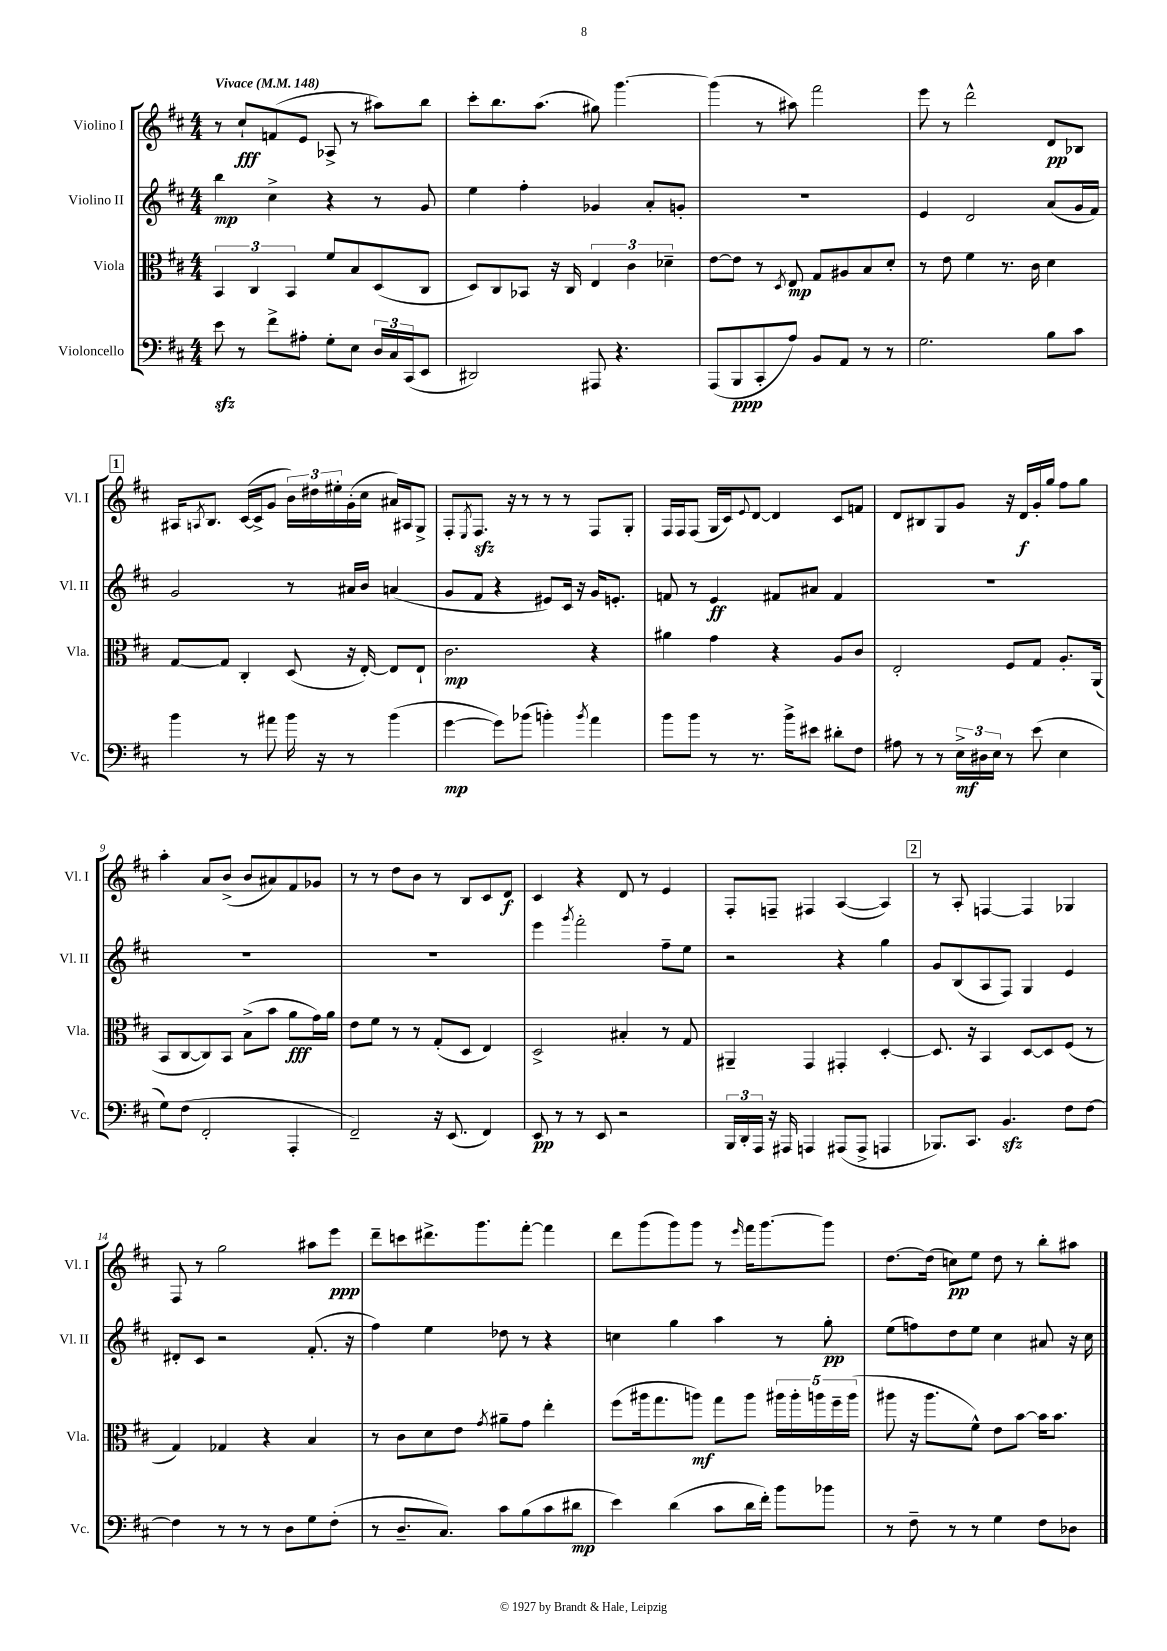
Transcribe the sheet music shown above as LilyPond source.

<<
\new StaffGroup <<
\new Staff = "s0" \with { instrumentName = "Violino I" shortInstrumentName = "Vl. I" } {
    \clef treble \key d \major \numericTimeSignature \time 4/4 \tempo "Vivace" 4 = 148
    r8 cis''8-!\fff f'8( e'8 aes8-> r8 ais''8) b''8 |
    cis'''8-. b''8. a''8.( gis''8) g'''4.~ |
    g'''4( r8 ais''8) fis'''2 |
    e'''8 r8 d'''2-^ d'8\pp bes8 |
    \mark \markup { \box "1" } ais16 \acciaccatura { a8 } b8. cis'16~( cis'16-> g'8 \tuplet 3/2 { b'16) dis''16 eis''16-. } g'16-.( cis''16 ais'16) ais16 g8-> |
    fis8-. \acciaccatura { e8 } fis8.\sfz r16 r8 r8 r8 fis8 g8-. |
    fis16 fis16 fis8( g16 cis'16) \appoggiatura { e'8 } d'8~ d'4 cis'8 f'8 |
    d'8 bis8 g8 g'8 r16 d'16\f g'16-. g''16 fis''8 g''8 |
    a''4-. a'8 b'8->( b'8 ais'8) fis'8 ges'8 |
    r8 r8 d''8 b'8 r8 b8 cis'8 d'8\f |
    cis'4 r4 d'8 r8 e'4 |
    fis8-. f8-- fis4 a4~( a4) |
    \mark \markup { \box "2" } r8 a8-. f4~ f4 ges4 |
    fis8 r8 g''2 ais''8 e'''8\ppp |
    d'''8-- c'''8 dis'''8.-> g'''8. fis'''8~-. fis'''4 |
    d'''8 g'''8( g'''8) g'''8 r8 \grace { e'''16 } fis'''16 g'''8.~ g'''8 |
    d''8.~ d''16( c''8\pp) e''8 d''8 r8 b''8-. ais''8 \bar "|." |
}
\new Staff = "s1" \with { instrumentName = "Violino II" shortInstrumentName = "Vl. II" } {
    \clef treble \key d \major \numericTimeSignature \time 4/4
    b''4\mp cis''4-> r4 r8 g'8 |
    e''4 fis''4-. ges'4 a'8-. g'8-. |
    R1 |
    e'4 d'2 a'8( g'16 fis'16) |
    \mark \markup { \box "1" } g'2 r8 ais'16 b'16 a'4( |
    g'8 fis'8 r4 eis'8) cis'16 r16 g'16 e'8.-. |
    f'8 r8 e'4\ff fis'8 ais'8 fis'4 |
    R1 |
    R1 |
    R1 |
    e'''4 \acciaccatura { g'''8 } fis'''2-. fis''8-- e''8 |
    r2 r4 g''4 |
    \mark \markup { \box "2" } g'8 b8( a8 fis8) g4 e'4 |
    dis'8-. cis'8 r2 fis'8.-.( r16 |
    fis''4) e''4 des''8 r8 r4 |
    c''4 g''4 a''4 r8 g''8-.\pp |
    e''8( f''8) d''8 e''8 cis''4 ais'8 r16 cis''16 \bar "|." |
}
\new Staff = "s2" \with { instrumentName = "Viola" shortInstrumentName = "Vla." } {
    \clef alto \key d \major \numericTimeSignature \time 4/4
    \tuplet 3/2 { b,4 cis4 b,4 } fis'8 b8 d8( cis8 |
    d8) cis8 bes,8 r16 cis16 \tuplet 3/2 { e4 cis'4 des'4-- } |
    e'8~ e'8 r8 \acciaccatura { d8 } e8\mp g8 ais8 b8 d'8-. |
    r8 e'8 fis'4 r8. cis'16 d'4 |
    \mark \markup { \box "1" } g8~ g8 cis4-. d8( r16 e16~-.) e8 e8-! |
    cis'2.\mp r4 |
    ais'4 g'4 r4 a8 cis'8 |
    e2-. fis8 g8 a8.-. a,16( |
    b,8 cis8~ cis8) b,8 b8->( b'8 a'8\fff g'16) a'16 |
    e'8 fis'8 r8 r8 g8-.( d8 e4) |
    d2-> bis4-. r8 g8 |
    ais,4-- g,4 gis,4-. d4~-. |
    \mark \markup { \box "2" } d8. r16 b,4 d8~ d8 fis8( r8 |
    g4) ges4 r4 b4 |
    r8 cis'8 d'8 e'8 \acciaccatura { g'8 } ais'8-- g'8 e''4-. |
    fis''8( ais''16 g''8. a''8\mf) g''8 a''8 \tuplet 5/4 { ais''16 ais''16-. a''16 fis''16-- a''16( } |
    ais''8 r16 ais''8. fis'8-^) e'8 b'8~ b'16 b'8. \bar "|." |
}
\new Staff = "s3" \with { instrumentName = "Violoncello" shortInstrumentName = "Vc." } {
    \clef bass \key d \major \numericTimeSignature \time 4/4
    e'8\sfz r8 fis'8-> ais8-. g8-. e8 \tuplet 3/2 { d16 cis16 cis,16( } e,8 |
    dis,2) ais,,8 r4. |
    a,,8( b,,8\ppp cis,8-. a8) b,8 a,8 r8 r8 |
    g2. b8 cis'8 |
    \mark \markup { \box "1" } b'4 r8 ais'8 b'16 r16 r8 b'4( |
    g'4~\mp g'8) bes'8( b'4-.) \acciaccatura { b'8 } a'4 |
    b'8 b'8 r8 r8. b'16-> eis'8 dis'8-. fis8 |
    ais8 r8 r8 \tuplet 3/2 { e16->\mf dis16 e16 } r8 e'8( e4 |
    g8) fis8( fis,2-. a,,4-. |
    fis,2--) r16 e,8.( fis,4) |
    e,8\pp r8 r8 e,8 r2 |
    \tuplet 3/2 { b,,16 d,16-. a,,16 } r16 ais,,16 a,,4 ais,,8( ais,,8-> a,,4 |
    \mark \markup { \box "2" } bes,,8.) cis,8. b,4.\sfz fis8 fis8~ |
    fis4 r8 r8 r8 d8 g8 fis8-.( |
    r8 d8.-- cis8.) cis'8 b8( cis'8 dis'8\mp |
    e'4) d'4( cis'8 d'16 fis'16-.) b'8 bes'8 |
    r8 fis8-- r8 r8 g4 fis8 des8 \bar "|." |
}
>>
>>
